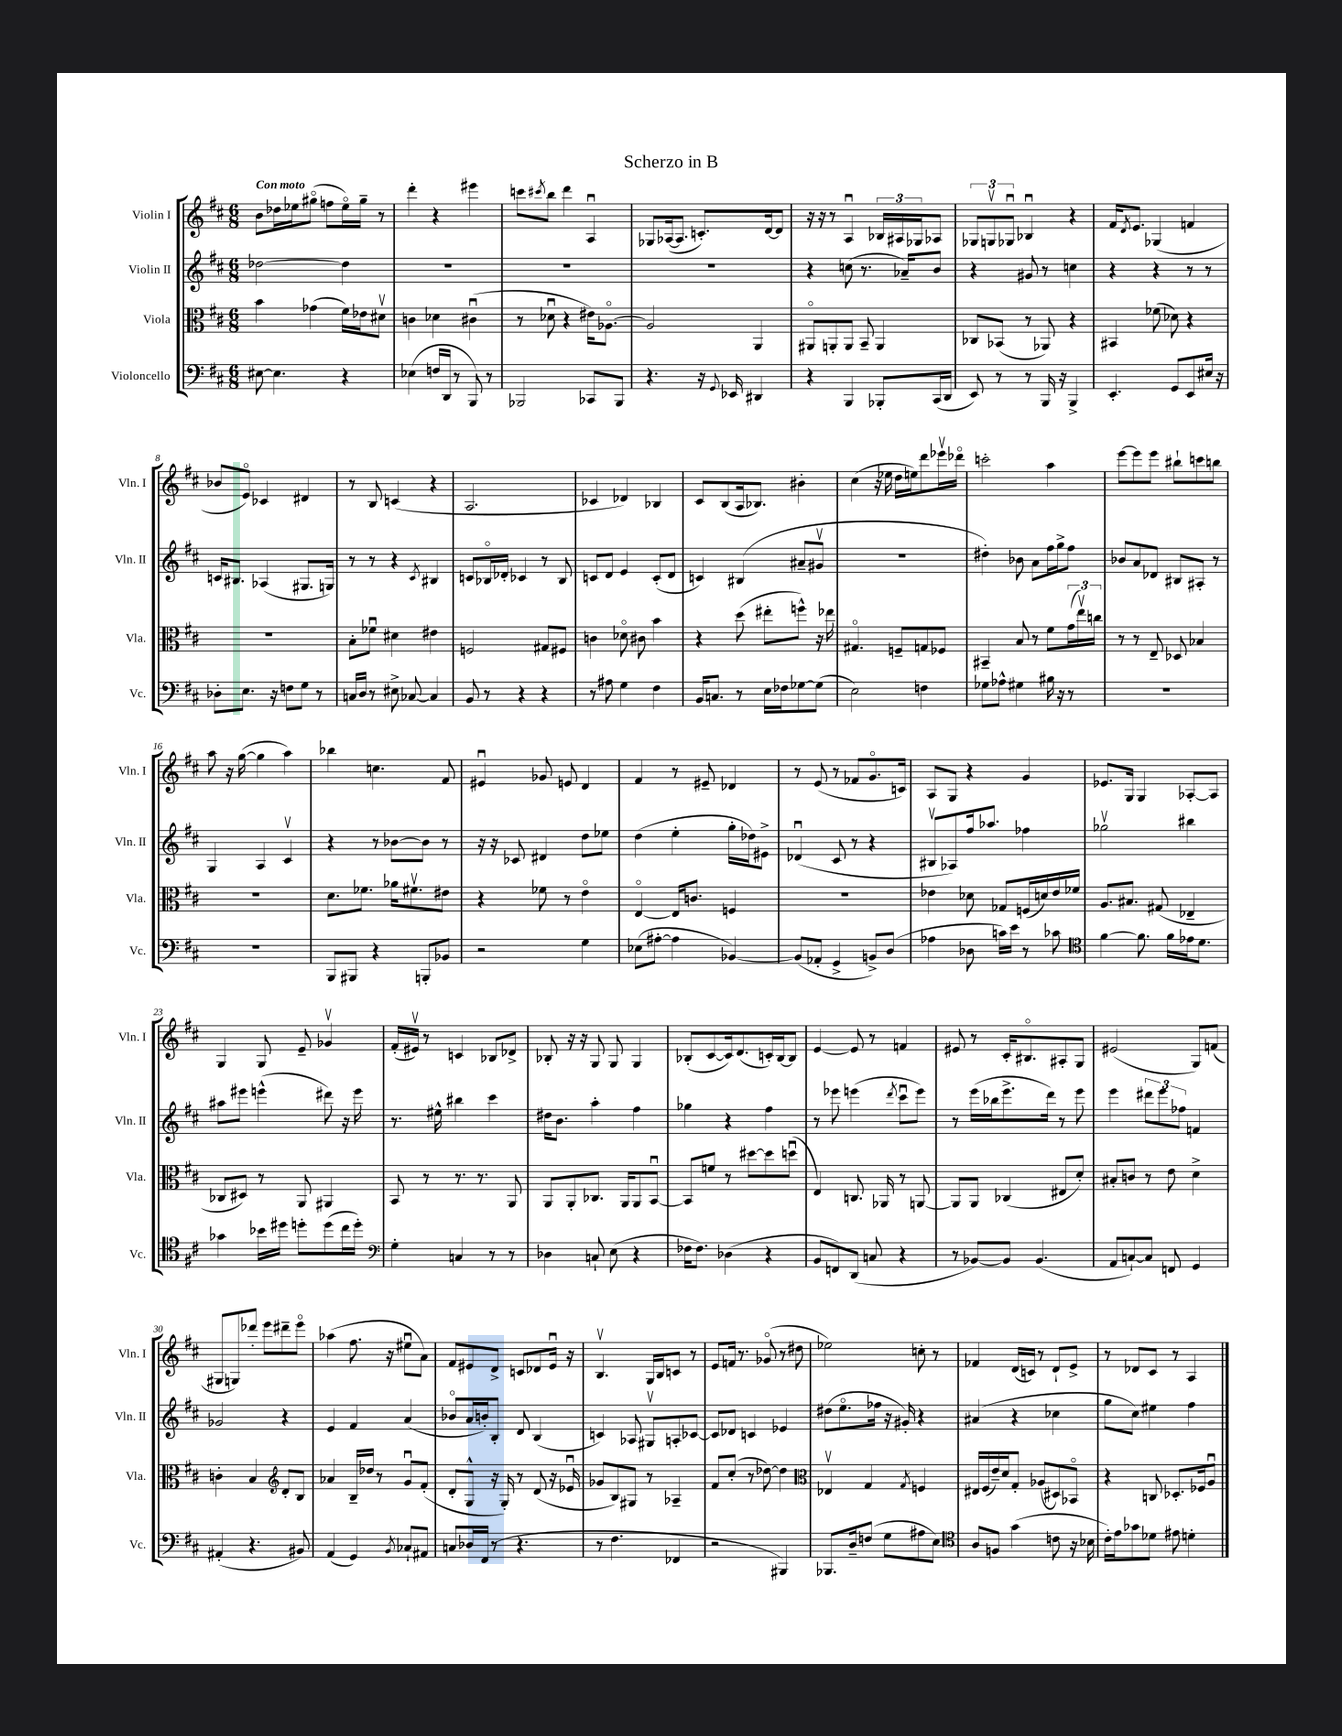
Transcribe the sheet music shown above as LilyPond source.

\header { title = "Scherzo in B" }
<<
\new StaffGroup <<
\new Staff = "s0" \with { instrumentName = "Violin I" shortInstrumentName = "Vln. I" } {
    \clef treble \key d \major \numericTimeSignature \time 6/8 \tempo "Con moto"
    b'8 des''16 ees''16 gis''8\flageolet( f''8 ees''16\flageolet) gis''16-- r8 |
    d'''4-. r4 eis'''4 |
    c'''8 \acciaccatura { cis'''8 } b''8 d'''4 a4\downbow |
    ges8 aes16~( aes8. c'8.-.) d'16~ d'8 |
    r16 r16 r8 a4\downbow \tuplet 3/2 { bes16 ais16 ges16 } aes8 |
    \tuplet 3/2 { ges8 g8\upbow ges8\downbow } bes4\downbow r4 |
    fis'16 \acciaccatura { d'8 } e'8. ges4( f'4 |
    bes'8 e'8\flageolet) ces'4 dis'4 |
    r8 b8 c'4( r4 |
    a2. |
    ces'4 des'4) bes4 |
    cis'8 b8( a16 bes8.) bis'4-. |
    cis''4( r16 ees''16 d''16 e''16) d'''8 ees'''16\upbow des'''16\flageolet |
    c'''2-. a''4 |
    e'''8~ e'''8 e'''8 bis''8-! c'''8 b''8 |
    a''8 r16 g''16~( g''4 a''4) |
    bes''4 c''4. fis'8 |
    eis'4\downbow ges'8 e'8 d'4 |
    fis'4 r8 eis'8-- des'4 |
    r8 e'8( r8 fes'8 g'8.\flageolet c'16) |
    a8 g8 r4 g'4 |
    ees'8. g16 g4 aes8~-. aes8 |
    g4 g8 e'8-- ges'4\upbow |
    fis'16-.( eis'16\upbow) r8 c'4 bes8 des'8-> |
    bes8-. r16 r16 g8 g8 g4 |
    bes8-.( cis'8~ cis'16) d'8.( c'16-.) bes16~ bes8 |
    e'4~ e'8 r8 f'4 |
    eis'8 r8 cis'16-. bis8.\flageolet ais8-. g8 |
    eis'2( g8) f'8( |
    gis8 g8) des'''8-. e'''8 dis'''8-- e'''8\flageolet |
    aes''4( fis''8. r16 eis''8\downbow a'8) |
    fis'8 eis'8 d'8-> c'8 des'8 eis'16\downbow r16 |
    b4.\upbow g16 b16 c'8 r8 |
    e'8 f'16 r8. ges'8\flageolet( r8 dis''8 |
    ees''2) c''8-. r8 |
    fes'4 d'16( c'16) r8 d'8-! e'8-> |
    r8 des'8 cis'8 r8 a4 \bar "|." |
}
\new Staff = "s1" \with { instrumentName = "Violin II" shortInstrumentName = "Vln. II" } {
    \clef treble \key d \major \numericTimeSignature \time 6/8
    des''2~ des''4 |
    R2. |
    R2. |
    R2. |
    r4 c''8( r8. aes'16--) b'8 |
    r4 gis'8 r8 c''4 |
    r4 r4 r8 r8 |
    c'16 bis8. aes4( gis8. g16) |
    r8 r8 r4 \acciaccatura { cis'8 } bis4 |
    c'8 bes16\flageolet des'16-. ces'4 r8 bes8 |
    c'8 d'8 e'4 c'8-.( d'8 |
    c'4) bis4( ais'8-- gis'8\upbow |
    R2. |
    dis''4-.) bes'8 a'8 fis''16 g''16-> fis''8 |
    bes'8 a'8 des'8 bis8 ais8-. r8 |
    g4 a4 cis'4\upbow |
    r4 r8 bes'8~ bes'8 r8 |
    r16 r16 ces'8 dis'4 d''8 ees''8 |
    d''4( e''4-. g''16-. des''16) eis'8-> |
    des'4\downbow( cis'8 r8 r4 |
    bis8\upbow aes8) fis''16 aes''8. fes''4 |
    ges''2\upbow bis''4 |
    ais''8 eis'''8 e'''4-^( dis'''8) r16 e'''16 |
    r8. eis''16-^ bis''4 cis'''4 |
    dis''16 b'8. a''4-. fis''4 |
    ges''4 r4 fis''4 |
    r8 ees'''8 e'''4( \acciaccatura { d'''8 } cis'''8\downbow e'''8) |
    r8 e'''16( bes''16 e'''8.-> d'''16) r8 e'''8 |
    e'''4 \tuplet 3/2 { dis'''8 e'''8 fes''8 } f'4 |
    ges'2 r4 |
    e'4 fis'4 a'4( |
    bes'8\flageolet a'16 b'16-.) b8-. d'8 b4( |
    c'4) aes8 gis8\upbow a8-. ces'8~ |
    ces'8 des'8 c'4 ees'4 |
    dis''8( e''8.\flageolet fes''16 r16 gis'16-.) r4 |
    ais'4( r4 ces''4 |
    g''8 cis''8) eis''4 fis''4 \bar "|." |
}
\new Staff = "s2" \with { instrumentName = "Viola" shortInstrumentName = "Vla." } {
    \clef alto \key d \major \numericTimeSignature \time 6/8
    b'4 ges'4( fis'16) ees'16 dis'8\upbow |
    c'4 des'4 cis'4\downbow( |
    r8 des'8\downbow r4 eis'16) aes8.~\flageolet |
    aes2 a,4 |
    ais,8\flageolet a,8-. a,8 b,8-- a,4 |
    ces8 bes,8( r8 aes,8) r4 |
    bis,4 fes'8( des'8) r4 |
    R2. |
    b8-. fes'8\downbow dis'4 eis'4 |
    f2 gis8 fis8 |
    c'4 des'8\flageolet cis'8 b'4 |
    r4 d''8( eis''8-. f''8-^) r16 ees''16 |
    gis4.\flageolet f8-- g8 fes8 |
    bis,4-- b8 r8 fis'8 \tuplet 3/2 { g'16( e''16\upbow) c''16 } |
    r8 r8 e8-- des8 bes4 |
    R2. |
    d'8. fes'8. aes'16 fis'8.\upbow eis'8 |
    r4 fes'8 r8 e'4\flageolet |
    e4~\flageolet e16 c'8. f4 |
    R2. |
    ees'4 des'8 ges8 f16( d'16) ees'16 fes'16 |
    a8. bis8. gis8( ees4-- |
    ces8 dis8) r8 a,8 ais,4 |
    b,8 r8 r8. r8. a,8 |
    a,8 a,8-. ces8. a,16 a,8 b,8~\downbow |
    b,8 f'8 r8 dis''8~ dis''8 d''8\downbow( |
    e4) c8. aes,16 r8 a,8~ |
    a,8 a,8 ces4( eis8 d'8-.) |
    bis8-. c'8 r8 e'8 d'4-> |
    c'4-. b4 \clef treble d'8-. b8 |
    aes'4 b16-- des''16 r8 g'8\downbow fis'8-.( |
    d'8-. g8-^ r16 g16-.) r8 d'8( r16 ees'16\downbow |
    ges'8 b8) gis8 r8 aes4-- |
    fis'8 cis''8-.( r8 des''8~) des''4 |
    \clef alto ees4\upbow g4 \acciaccatura { g8 } f4 |
    eis16 fis16( e'16--) d'16 g8-. aes8( dis8) bes,8\flageolet |
    r4 c8 des8.-. fes16 a8\downbow \bar "|." |
}
\new Staff = "s3" \with { instrumentName = "Violoncello" shortInstrumentName = "Vc." } {
    \clef bass \key d \major \numericTimeSignature \time 6/8
    eis8~ eis4. r4 |
    ees4( f16 d,16 r8 b,,8) r8 |
    bes,,2 ces,8 bes,,8 |
    r4. r16 \appoggiatura { g,8 } ees,16 dis,4 |
    r4 b,,4 bes,,8-. cis,16( d,16 |
    e,8) r8 r8 b,,16 r16 b,,4-> |
    e,4.-. g,8 e,8 eis16 r16 |
    des8-. e8. r16 f8 g8 r8 |
    c16 d16 r8 eis8-> ces8~ ces4 |
    b,8 r8 r4 r4 |
    r8 ais8 g4 fis4 |
    b,16 c8. r8 e16 fes16 ges8~ ges8( |
    e2) f4 |
    ges8 aes8-^ gis4 bis16 r16 r8 |
    R2. |
    R2. |
    b,,8 bis,,8 r4 b,,8-. bes,8 |
    r2 g4 |
    ees8( ais8~-. ais4 bes,4~) |
    bes,8( aes,8-. g,4-> b,8->) d8( |
    aes4 des8 c'16) e'16 r8 ces'8 |
    \clef tenor fis'4~ fis'8. fis'16 ees'16 d'8. |
    ges'4 bes'16 dis''16 d''8-. d''8( cis''16 d''16-.) |
    \clef bass g4-. c4 r8 r8 |
    des4 c8-! e8( r4 |
    fes16 fes8.) des4( r4 |
    b,8 f,8) d,8( c8 r4 |
    r8 bes,8~) bes,8 bes,4.( |
    a,8 c8~-!) c8 f,8 g,4 |
    ais,4-.( r4. bis,8) |
    a,4( g,4) \acciaccatura { b,8 } ces8-! ais,8 |
    c8 des16 fis,16( r8 r4. |
    r8 fis4. fes,4 |
    r2 bis,,4) |
    bes,,8. d16-- f8( g8 ais8 e8) |
    \clef tenor a8 f8 g'4( c'8 r16 bes16 |
    cis'16-.) e'16 ges'8 des'8 eis'8 d'4-. \bar "|." |
}
>>
>>
